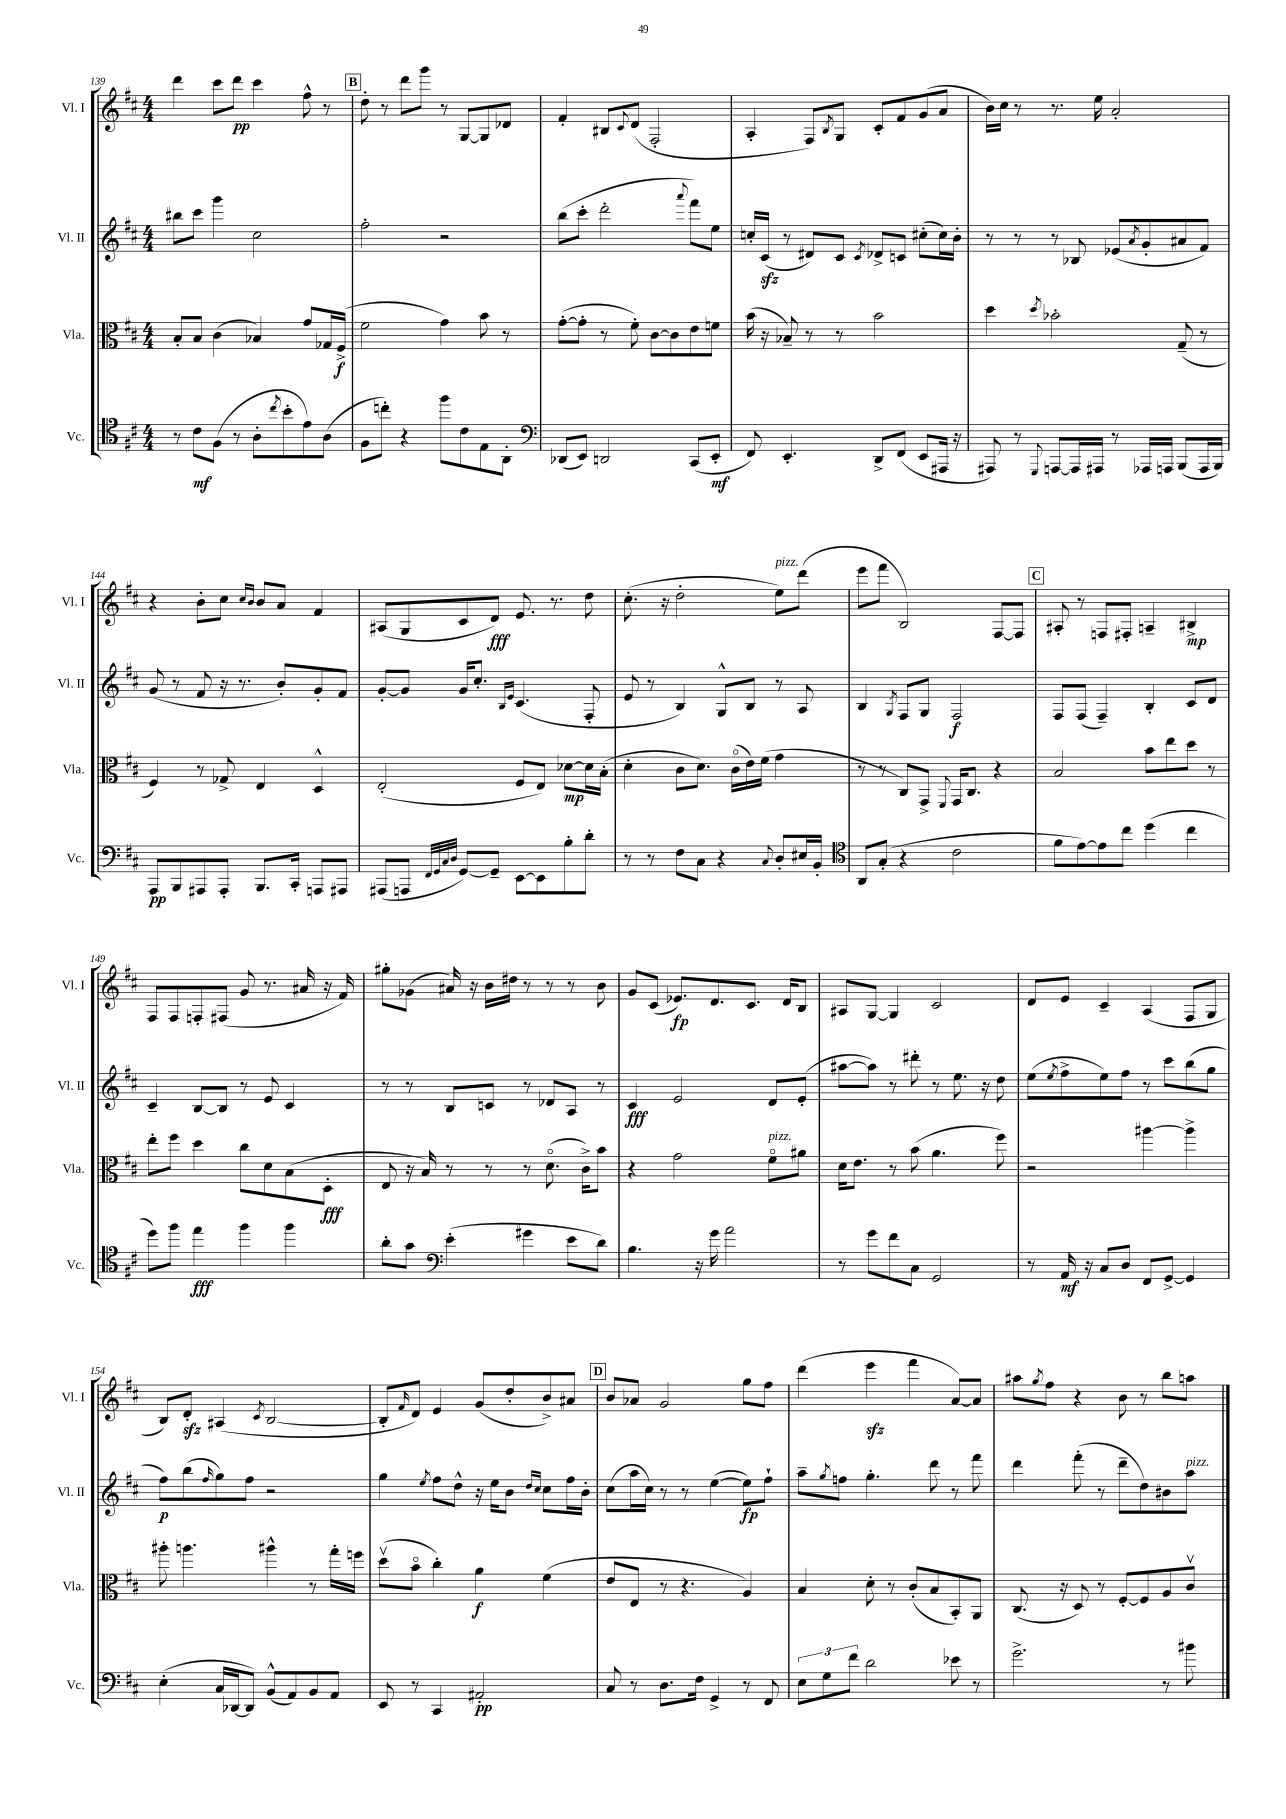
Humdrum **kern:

**kern	**kern	**kern	**kern
*staff4	*staff3	*staff2	*staff1
*clefC4	*clefC3	*clefG2	*clefG2
*k[f#c#]	*k[f#c#]	*k[f#c#]	*k[f#c#]
*M4/4	*M4/4	*M4/4	*M4/4
8r	8B'/L	8bb#\L	4ddd\
8c#\L	8B/J	8ccc#\J	.
(8F#\J	(4c#\	4ggg\	8ccc#\L
8r	.	.	8ddd\J
8A'\L	4B-/)	2cc#\	4ccc#\
8qcc#/	.	.	.
8b'\	.	.	.
8e\)	8g/L	.	8ff#^^\
(8A\J	16G-/L	.	8r
.	(16F#^/JJ	.	.
=	=	=	=
8F#\L	2f#\	2ff#'\	8dd'\
8cc'\J)	.	.	8r
4r	.	.	8ddd\L
.	.	.	8ggg\J
8ff#\L	4g\)	2r	8r
8c#\	.	.	[8G/L
8E\	8b\	.	8G/]
8AA'\J	8r	.	8d-/J
=	=	=	=
*clefF4	*	*	*
(8DD-/L	([8g'\L	(8bb\L	4f#'/
8EE/J)	8g'\]J	8ccc#'\J	.
2DD/	8r	2ddd'\	8B#/L
.	.	.	8qqc#/
.	8f#'\)	.	(8d/J
.	[8c#\L	.	2F#'/
.	8c#\]	.	.
.	.	8qqaaa/	.
(8CC#/L	8e\	8fff#\L)	.
8EE'/J	8f\J	8ee\J	.
=	=	=	=
8FF#/)	(16b\	16cc'/LL	4A'/
.	16r	(16c#/JJ	.
4.EE'/	8B-~/)	8r	.
.	8r	8d#/L)	8F#/L)
.	.	.	8qB/
.	8r	8c#/J	8G/J
.	.	8qc#/	.
8DD^/L	2b\	8d-^/L	8c#'/L
(8FF#/J	.	8c/J	8f#/
8EE/L	.	(8cc#'\L	(8g/
16AAA#/Jk	.	16cc#\L)	8a/J
16r	.	16b'\JJ	.
=	=	=	=
8AAA#/)	4dd\	8r	16b\LL)
.	.	.	16cc#\JJ
8r	.	8r	8r
8qqGGG/	8qdd/	.	.
[8AAA/L	2b-'\	8r	8.r
16AAA/]L	.	8B-/	.
16AAA#/JJ	.	.	16ee\
8r	.	(8e-/L	2a'/
.	.	8qa/	.
16AAA-/LL	.	8g'/	.
16AAA/JJ	.	.	.
(8BBB/L	(8G~/	8a#/	.
16AAA/L	8r	8f#/J)	.
16BBB/JJ)	.	.	.
=	=	=	=
8AAA/L	4F#/)	(8g/	4r
8BBB/	.	8r	.
8AAA#/	8r	8f#/	8b'\L
8AAA#'/J	8G-^/	16r	8cc#\J
.	.	8.r	.
.	.	.	16qqcc#/LL
.	.	.	16qqb/JJ
8.BBB/L	4E/	.	8b/L
.	.	8b'/L)	8a/J
16CC#'/Jk	.	.	.
8AAA/L	4D^^/	8g'/	4f#/
8AAA#/J	.	8f#/J	.
=	=	=	=
(8AAA#/L	(2E'/	[8g'/L	(8A#/L
8AAA/J	.	8g/]J	8G/
32qqFF#/LLL	.	.	.
32qqGG/	.	.	.
32qqC#/	.	.	.
32qqD/JJJ	.	.	.
[8GG/L)	.	16g/LK	8c#/
.	.	8.cc#'/J	.
8GG~/]J	.	.	8d/J)
.	.	16qqB/LL	.
.	.	16qqe/JJ	.
[8EE\L	8F#/L	(4.c#/	8.e/
8EE\]	8E/J)	.	.
.	.	.	8.r
8B'\	[8d-\L	.	.
8d'\J	16d-\]L	8F#'/	8dd\
.	(16B'\JJ	.	.
=	=	=	=
8r	4d'\	8e/	(8.cc#'\
8r	.	8r	.
.	.	.	16r
8F#\L	8c#\L	4B/)	2dd'\
8C#\J	8.d\J)	.	.
4r	.	8G^^/L	.
.	(16c#o\LL	.	.
.	16e\)	8B/J	.
.	(16f#\JJ	.	.
8qqC#/	.	.	.
8D'/L	4g\	8r	8ee\L)
16E#/L	.	8A/	(8ddd\J
16BB'/JJ	.	.	.
=	=	=	=
*clefC4	*	*	*
8AA/L	8r	4B/	8eee\L
(8G'/J	8r	.	8fff#\J
.	.	8qG/	.
4r	8C#/L)	8F#/L	2B/)
.	8GG^/J	8G/J	.
.	8qqFF#/	.	.
2c#\	16GG/LK	2F#/	.
.	8.C#/J	.	.
.	4r	.	[8F#/L
.	.	.	8F#/]J
=	=	=	=
8f#\L	2B/	8F#/L	8A#'/
[8e\)	.	(8F#/J	8r
8e\]	.	4F#~/)	8F/L
8cc#\J	.	.	8F#'/J
(4dd\	8b\L	4B'/	4A~/
.	8ee\	.	.
4cc#\	8dd\J	8c#/L	4B#^/
.	8r	8d/J	.
=	=	=	=
8dd\L)	8ee'\L	4c#~/	8F#/L
8ff#\J	8ff#\J	.	8F#/
4ee\	4dd\	[8B/L	8F'/
.	.	8B/]J	(8F#/J
4ff#\	8cc#\L	8r	8g/
.	8d\	8e/	8.r
4ff#\	(8B\	4c#/	.
.	.	.	16a#/
.	8D'\J	.	16r
.	.	.	16f#/)
=	=	=	=
8a'\L	8E/	8r	8gg#'\L
8g\J	16r	8r	(8g-\J
.	16B/)	.	.
*clefF4	*	*	*
(4e'\	8r	8B/L	16a#/)
.	.	.	16r
.	8r	8c/J	16b\LL
.	.	.	16dd#\JJ
4g#\	8r	8r	8r
.	(8.do\	8d-/L	8r
8e\L	.	8A/J	8r
.	16c#^\LK)	.	.
8d\J)	8b\J	8r	8b\
=	=	=	=
4.B\	4r	4c#/	8g/L
.	.	.	(8c#/J
.	2g\	2e/	8.e-/L)
16r	.	.	.
16g\	.	.	8.d/
2a\	.	.	.
.	.	.	8.c#/J
.	8f#o\L	8d/L	.
.	.	.	16d/LK
.	8a#\J	(8e'/J	8B/J
=	=	=	=
8r	16d\LK	[8aa#\L	8A#/L
.	8.e\J	.	.
8g\L	.	8aa#\]J)	[8G/J
8f#\	8r	8r	4G/]
8C#\J	(8b\	8ddd#'\	.
2GG/	4.a\	8r	2c#/
.	.	8.ee\	.
.	.	16r	.
.	8ff#\)	8dd\	.
=	=	=	=
8r	2r	(8ee\L	8d/L
.	.	8qee/	.
16AA/	.	8ff#^\	8e/J
16r	.	.	.
8C#/L	.	8ee\)	4c#~/
8D/J	.	8ff#\J	.
8FF#/L	[4aa#\	8r	(4A/
[8GG^/J	.	8ccc#\L	.
4GG/]	4aa#^\]	(8bb\	8F#/L
.	.	8gg\J	8G/J
=	=	=	=
(4E'\	8aa#'\	8ff#\L)	8B/L)
.	4.aa\	(8bb\	8d'/J
.	.	16qqff#/	.
16C#/LL	.	8gg\)	(4A#/
[16DD-/J	.	.	.
8DD-/]J)	.	8ff#\J	.
.	.	.	8qc#/
(8BB^^/L	4aa#^^\	2r	[2B/
8AA/)	.	.	.
8BB/	8r	.	.
8AA/J	16gg'\LL	.	.
.	16ff\JJ	.	.
=	=	=	=
8EE/	(8ddv\L	4gg\	8B'/]L
.	.	.	16qqf#/
8r	8bo\J	.	8d/J)
.	.	8qee/	.
4CC#/	4cc#'\)	8ff#\L	4e/
.	.	8dd^^\J	.
2AA#'/	4a\	16r	(8g/L
.	.	16ee\LK	.
.	.	8b\J	8dd'/
.	.	16qqdd/LL	.
.	.	16qqcc#/JJ	.
.	(4f#\	8cc#\L	8b^/)
.	.	16ff#\L	8a#/J
.	.	16b'\JJ	.
=	=	=	=
8C#/	8e/L	(8cc#\L	8b/L
8r	8E/J	16aa\L	8a-/J
.	.	16cc#\JJ)	.
8.D\L	8r	8r	2g/
.	4.r	8r	.
16F#\Jk	.	.	.
4GG^/	.	([4ee\	.
8r	4A/)	8ee\]L)	8gg\L
8FF#/	.	8ff#`\J	8ff#\J
=	=	=	=
12E\L	4B/	8aa~\L	(4ddd\
12G\	.	.	.
.	.	8qgg/	.
.	.	8ff\J	.
12f#\J	.	.	.
2d\	8d'\	4.gg'\	4eee\
.	8r	.	.
.	(8c#'/L	.	4fff#\
.	8B/	8ddd\	.
8e-\	8BB'/)	8r	[8a/L)
8r	8AA/J	8fff#\	8a/]J
=	=	=	=
2.g^\	(8.C#/	4ddd\	8aa#\L
.	.	.	8qgg/
.	.	.	8ff#\J
.	16r	.	.
.	8D/)	(8fff#'\	4r
.	8r	8r	.
.	[8F#'/L	8ddd~\L	8b\
.	8F#/]	8dd\)	8r
8r	8A/	8b#\	8bb\L
8b#\	8c#v/J	8aa\J	8aa\J
==	==	==	==
*-	*-	*-	*-
